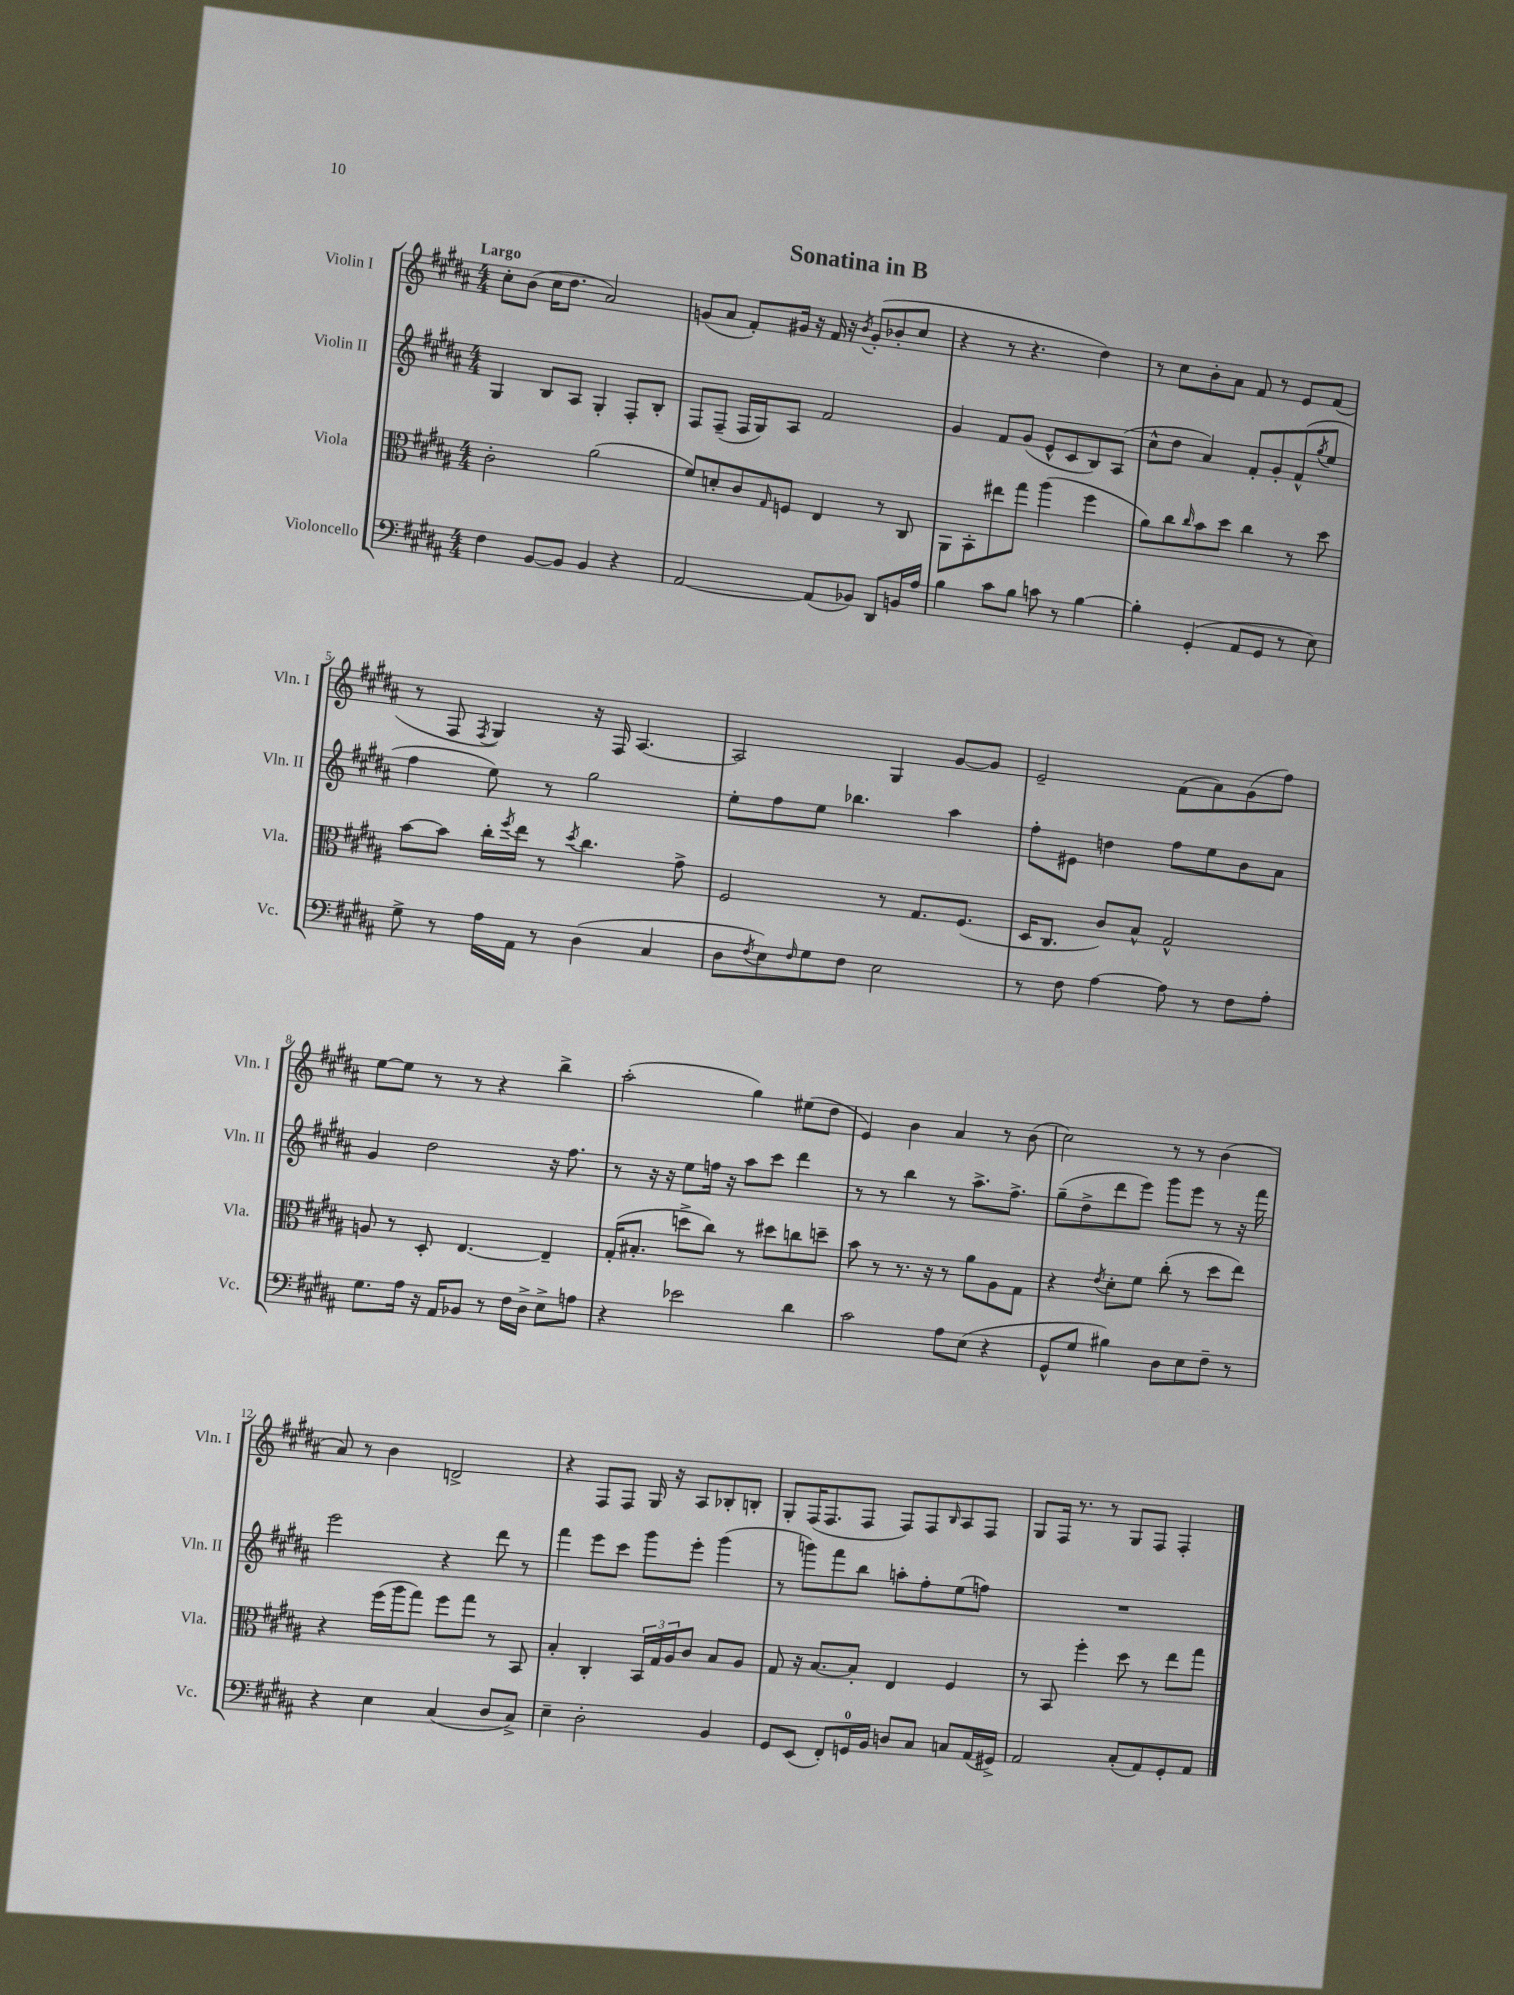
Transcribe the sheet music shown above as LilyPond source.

\header { title = "Sonatina in B" }
<<
\new StaffGroup <<
\new Staff = "s0" \with { instrumentName = "Violin I" shortInstrumentName = "Vln. I" } {
    \clef treble \key b \major \numericTimeSignature \time 4/4 \tempo "Largo"
    cis''8-. b'8( cis''16 dis''8. ais'2) |
    g'8( ais'8 fis'8-.) gis'16 r16 fis'16 r16 \acciaccatura { b'8 } gis'8-.( bes'8-. cis''8 |
    r4 r8 r4. dis''4) |
    r8 cis''8 b'8-. ais'8 fis'8 r8 e'8 fis'8( |
    r8 fis8 \acciaccatura { fis8 } gis4) r16 fis16 ais4.~ |
    ais2 gis4 gis'8~ gis'8 |
    e'2-- fis'8( ais'8) gis'8( fis''8) |
    e''8~ e''8 r8 r8 r4 b''4-> |
    ais''2-.( gis''4) eis''8( dis''8 |
    e'4) b'4 ais'4 r8 b'8( |
    cis''2) r8 r8 b'4( |
    ais'8) r8 b'4 d'2-> |
    r4 fis8 fis8 gis16 r16 ais8 bes8-. b8-. |
    gis8-. fis16( fis8. fis8 fis8) fis8 \grace { b16 } ais8 fis8 |
    gis8 fis16 r8. r8 gis8 fis8 fis4-. \bar "|." |
}
\new Staff = "s1" \with { instrumentName = "Violin II" shortInstrumentName = "Vln. II" } {
    \clef treble \key b \major \numericTimeSignature \time 4/4
    gis4 b8 ais8 gis4-. fis8-. b8-. |
    fis8 fis8--( fis16 gis16) ais8 fis'2 |
    gis'4 fis'8 gis'8( e'8-^ cis'8 b8) ais8( |
    cis''8-^ dis''8 ais'4) fis'8-. gis'8-. fis'8-^( \acciaccatura { gis''8 } e''8 |
    fis''4 e''8) r8 gis''2 |
    e''8-. fis''8 e''8 bes''4. ais''4 |
    fis''8-. eis'8 d''4 fis''8 e''8 b'8 ais'8 |
    gis'4 dis''2 r16 fis''8. |
    r8 r16 r16 e''8 f''16 r16 ais''8 cis'''8 dis'''4 |
    r8 r8 b''4 r8 ais''8.-> fis''8.-> |
    gis''8--( dis''8-> dis'''8 e'''8) gis'''8 e'''8 r8 r16 fis'''16 |
    e'''2 r4 dis'''8 r8 |
    fis'''4 e'''8 cis'''8 gis'''8 e'''8-. gis'''4( |
    r8 g'''8) fis'''8 b''8 a''8-. fis''8-. e''8( f''8) |
    R1 \bar "|." |
}
\new Staff = "s2" \with { instrumentName = "Viola" shortInstrumentName = "Vla." } {
    \clef alto \key b \major \numericTimeSignature \time 4/4
    cis'2-. ais'2( |
    fis'8) d'8-. cis'8 \grace { gis16 } f8 e4 r8 cis8 |
    ais,8 b,8-. eis''8 gis''8 ais''4( fis''4 |
    ais'8) cis''8 \grace { cis''16 } b'8 dis''8 cis''4 r8 dis''8 |
    b'8~ b'8 cis''16-. \acciaccatura { fis''8 } e''16 r8 \acciaccatura { dis''8 } cis''4. gis'8-> |
    fis2 r8 gis8. fis8.( |
    dis16 cis8. cis'8) b8-^ gis2-^ |
    a8 r8 dis8-. e4.~ e4-- |
    gis16-.( bis8.-. d''8-> cis''8) r8 dis''8 c''8 d''8-- |
    b'8 r8 r8. r16 r8 ais'8 ais8 gis8 |
    r4 \acciaccatura { e'8 } dis'8-. fis'8 cis''8-.( r8 dis''8 e''8) |
    r4 fis''16( ais''16 gis''8) fis''8 gis''8 r8 b,8 |
    b4-. cis4-. \tuplet 3/2 { b,16 gis16 ais16 } cis'8 b8 ais8 |
    gis8 r16 b8.~ b8-. e4 fis4 |
    r8 b,8 fis''4-. dis''8 r8 e''8 gis''8 \bar "|." |
}
\new Staff = "s3" \with { instrumentName = "Violoncello" shortInstrumentName = "Vc." } {
    \clef bass \key b \major \numericTimeSignature \time 4/4
    fis4 b,8~ b,8 b,4 r4 |
    ais,2~ ais,8( bes,8) dis,8 b,16 ais16 |
    b4 cis'8 b8 c'8 r8 b4~ |
    b4-. gis,4-.( ais,8 gis,8 r8 e8) |
    gis8-> r8 ais16 ais,16 r8 dis4( cis4 |
    dis8 \acciaccatura { fis8 } e8) \grace { fis16 } gis8 fis8 e2 |
    r8 fis8 ais4~ ais8 r8 fis8 ais8-. |
    gis8. ais16 r16 ais,16 bes,8 r8 fis16 dis16-> e8-> a8 |
    r4 ees'2 dis'4 |
    cis'2 ais8 e8( r4 |
    gis,8-^ gis8 bis4) dis8 e8 fis8-- r8 |
    r4 e4 cis4( dis8 cis8->) |
    e4-- dis2-. b,4 |
    gis,8 e,8( fis,8-.) g,16-0 b,16 d8 cis8 c8 ais,16( gis,16->) |
    ais,2 cis8-.( ais,8) gis,8-. ais,8 \bar "|." |
}
>>
>>
